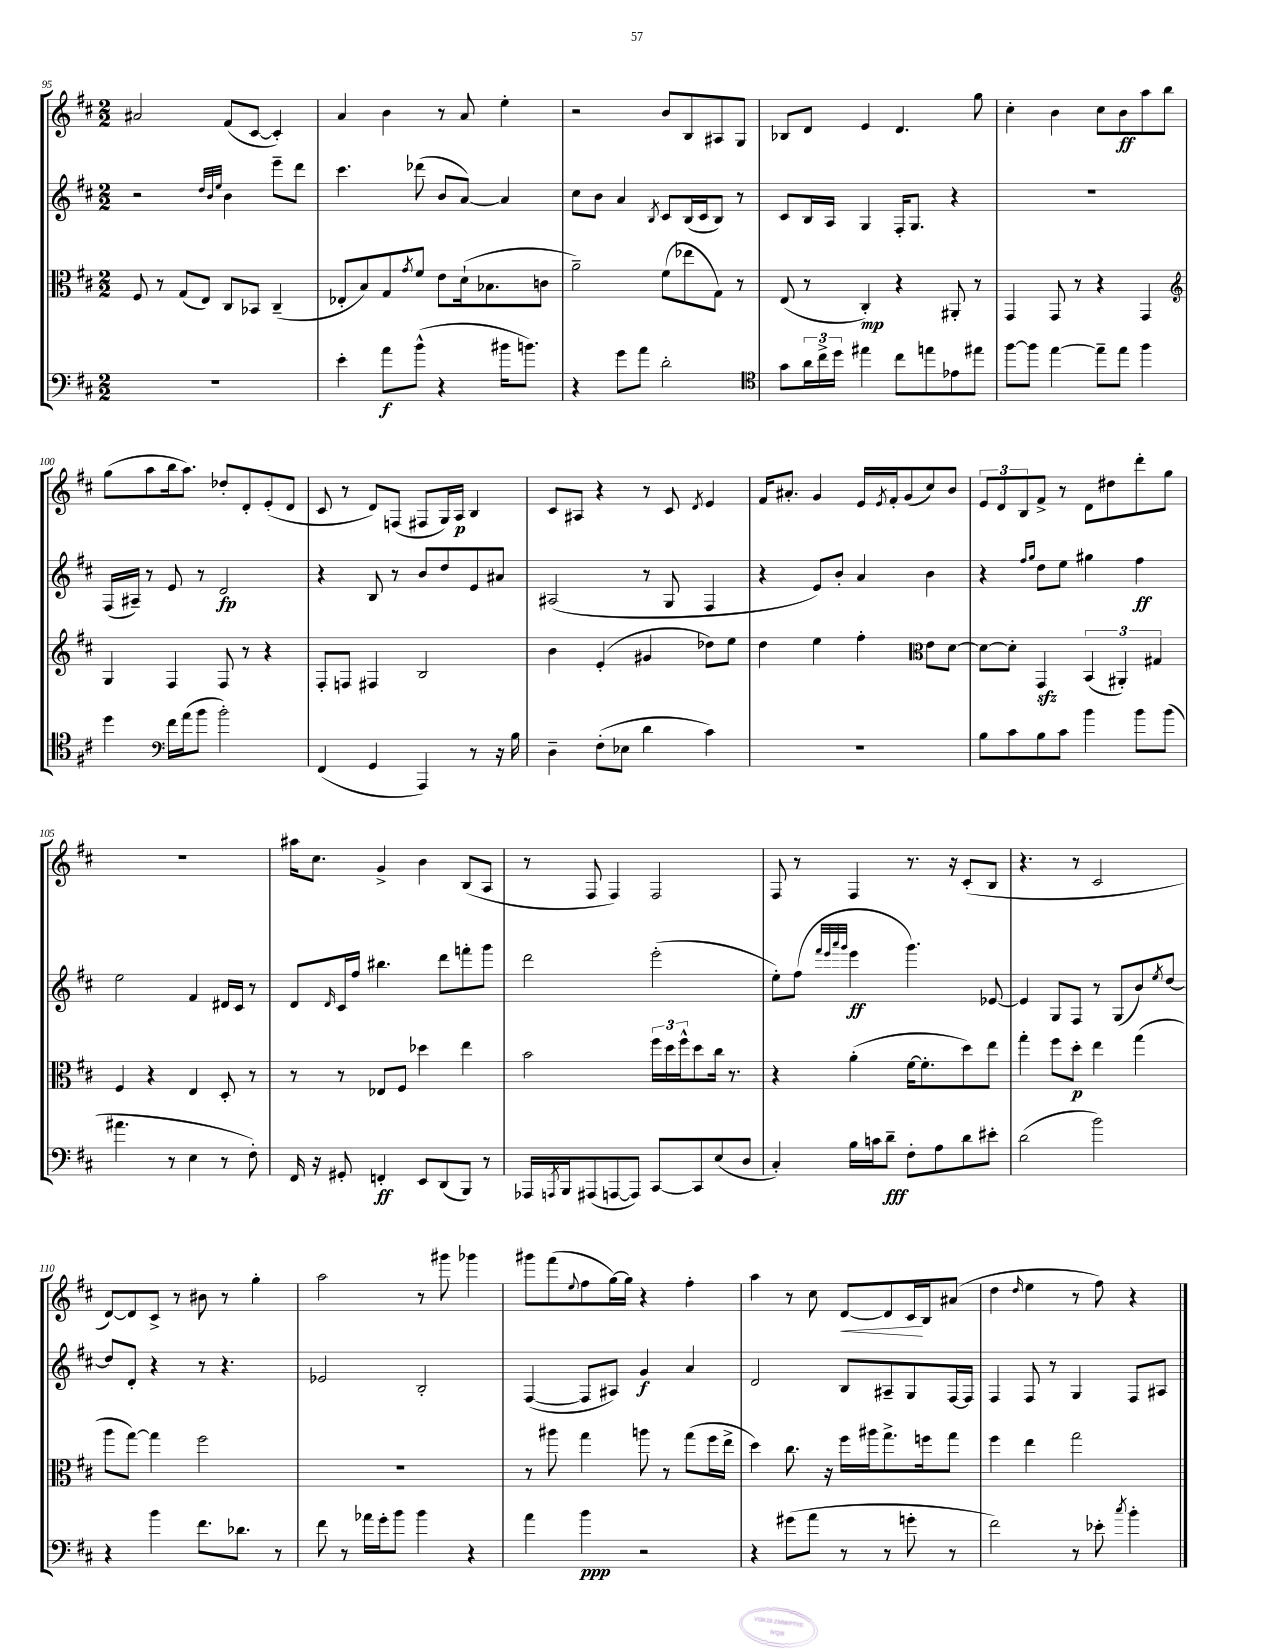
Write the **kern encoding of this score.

**kern	**kern	**kern	**kern
*staff4	*staff3	*staff2	*staff1
*clefF4	*clefC3	*clefG2	*clefG2
*k[f#c#]	*k[f#c#]	*k[f#c#]	*k[f#c#]
*M2/2	*M2/2	*M2/2	*M2/2
1r	8F#	2r	2a#
.	8r	.	.
.	(8G	.	.
.	8E)	.	.
.	.	32qqdd	.
.	.	32qqb	.
.	.	32qqee	.
.	8C#	4b	(8f#
.	8BB-	.	[8c#
.	(4C#~	8eee~	4c#'])
.	.	8ddd	.
=	=	=	=
4e'	8E-'	4.ccc#	4a
.	8B)	.	.
8a	8G	.	4b
.	8qg	.	.
(8b^^	8f#	(8ddd-	.
4r	8e	8b	8r
.	(16d`	[8a)	8a
.	8.B-	.	.
16b#	.	4a]	4ee'
8.b)	.	.	.
.	8c	.	.
=	=	=	=
4r	2a~)	8cc#	2r
.	.	8b	.
8g	.	4a	.
8a	.	.	.
.	.	8qB	.
2d'	(8f#	8c#	8b
.	8ee-	(16B	8B
.	.	16c#	.
.	8G)	8B)	8A#
.	8r	8r	8G
=	=	=	=
*clefC4	*	*	*
8g	(8E	8c#	8B-
24a	8r	16B	8d
24cc#^	.	.	.
.	.	16A	.
24dd	.	.	.
4ee#	4C#')	4G	4e
8cc#	4r	16F#'	4.d
.	.	8.G	.
8ee	.	.	.
8e-	8AA#'	4r	.
8ee#	8r	.	8gg
=	=	=	=
[8ff#	4GG	1r	4cc#'
8ff#]	.	.	.
[4ee	8GG	.	4b
.	8r	.	.
8ee~]	4r	.	8cc#
8ee	.	.	8b
4ff#	4GG	.	8aa
.	.	.	8bb
=	=	=	=
*	*clefG2	*	*
4dd	4G	(16F#	(8gg
.	.	16A#~)	.
.	.	8r	8aa
*clefF4	*	*	*
16f#	4F#	8e	16bb
(16a	.	.	8.aa)
8b	.	8r	.
2b')	8F#	2d	8dd-'
.	8r	.	8d'
.	4r	.	(8e'
.	.	.	8d
=	=	=	=
(4FF#	8F#'	4r	8c#
.	8F	.	8r
4GG	4F#	8B	8d)
.	.	8r	(8F
4AAA)	2B	8b	8F#
.	.	8dd	16G)
.	.	.	16A
8r	.	8e	4B
16r	.	8a#	.
16B	.	.	.
=	=	=	=
4D~	4b	(2A#	8c#
.	.	.	8A#
(8F#'	(4e'	.	4r
8E-	.	.	.
4d	4g#	8r	8r
.	.	8G	8c#
.	.	.	8qd
4c#)	8dd-)	4F#	4e
.	8ee	.	.
=	=	=	=
1r	4dd	4r	16f#
.	.	.	8.a#'
.	4ee	8e)	4g
.	.	8b'	.
.	4ff#'	4a	16e
.	.	.	8qe
.	.	.	16f#'
.	.	.	(8g
*	*clefC3	*	*
.	8e	4b	8cc#)
.	[8d	.	8b
=	=	=	=
8B	8d_	4r	12e
.	.	.	12d
8c#	8d']	.	.
.	.	.	12B
.	.	16qqff#	.
.	.	16qqgg	.
8B	4GG	8dd	8f#^
8c#	.	8ee	8r
4b	(6BB	4gg#	8d
.	.	.	8dd#
.	6AA#')	.	.
8b	.	4ff#	8ddd'
.	6G#	.	.
(8b	.	.	8gg
=	=	=	=
4.a#	4F#	2ee	1r
.	4r	.	.
8r	.	.	.
4E	4E	4f#	.
8r	8D'	16d#	.
.	.	16c#	.
8F#')	8r	8r	.
=	=	=	=
16FF#	8r	8d	16aa#
16r	.	.	8.cc#
.	.	16qqd	.
8GG#'	8r	16c#	.
.	.	16ff#	.
4FF'	8E-	4.bb#	4g^
.	8F#	.	.
8EE	4dd-	.	4b
(8DD	.	8ddd	.
8BBB)	4ee	8fff'	(8B
8r	.	8ggg	8A
=	=	=	=
16AAA-	2b	2ddd	8r
8qAAA	.	.	.
16BBB	.	.	.
(8AAA#	.	.	8F#
[8AAA	.	.	4F#)
8AAA])	.	.	.
[8CC#	24ff#	(2eee'	2F#
.	24dd	.	.
.	24ff#^^	.	.
8CC#]	8dd	.	.
(8E	16cc#	.	.
.	8.r	.	.
8D	.	.	.
=	=	=	=
4C#')	4r	8ee')	8F#
.	.	(8ff#	8r
.	.	32qqfff#	.
.	.	32qqeee	.
.	.	32qqaaa	.
.	.	32qqggg	.
16B	(4a'	4eee	4F#
16c	.	.	.
8d~	.	.	.
8F#'	[16f#	4.ggg)	8.r
.	8.f#']	.	.
8A	.	.	.
.	.	.	16r
8d	8dd)	.	(8c#'
8e#'	8ee	[8e-	8B
=	=	=	=
(2d	4gg'	4e-]	4.r
.	8ff#	8G	.
.	8dd'	8F#	8r
2b)	4ee	8r	2c#
.	.	(8G	.
.	(4gg	8b)	.
.	.	8qee	.
.	.	[8dd	.
=	=	=	=
4r	8aa	8dd]	[8d)
.	[8gg)	8d'	8d]
4b	4gg]	4r	8c#^
.	.	.	8r
8.f#	2ff#	8r	8b#
.	.	4.r	8r
8.d-	.	.	.
.	.	.	4gg'
8r	.	.	.
=	=	=	=
8f#	1r	2e-	2aa
8r	.	.	.
16a-	.	.	.
16g'	.	.	.
8b	.	.	.
4b	.	2B'	8r
.	.	.	8ggg#
4r	.	.	4ggg-
=	=	=	=
4a	8r	([4F#	8ggg#
.	8aa#	.	(8fff#
.	.	.	8qqee
4b	4gg	8F#]	8ff#
.	.	8A#)	[16gg)
.	.	.	16gg]
2r	8aa	4g	4r
.	8r	.	.
.	(8gg	4a	4ff#'
.	16ff#	.	.
.	16ee^	.	.
=	=	=	=
4r	4dd)	2d	4aa
(8g#	8.cc#	.	8r
8a	.	.	8cc#
.	16r	.	.
8r	16ff#	8B	[8d
.	16aa#	.	.
8r	8.gg^	8A#~	8d]
8g'	.	8G	16c#
.	16ff	.	16B
8r	8gg	[16F#	(8a#
.	.	16F#]	.
=	=	=	=
2f#)	4ff#	4F#	4dd
.	.	.	16qqdd
.	4ee	8F#	4ee
.	.	8r	.
8r	2gg	4G	8r
8e-'	.	.	8ff#)
8qcc#	.	.	.
4b'	.	8F#	4r
.	.	8A#	.
==	==	==	==
*-	*-	*-	*-
